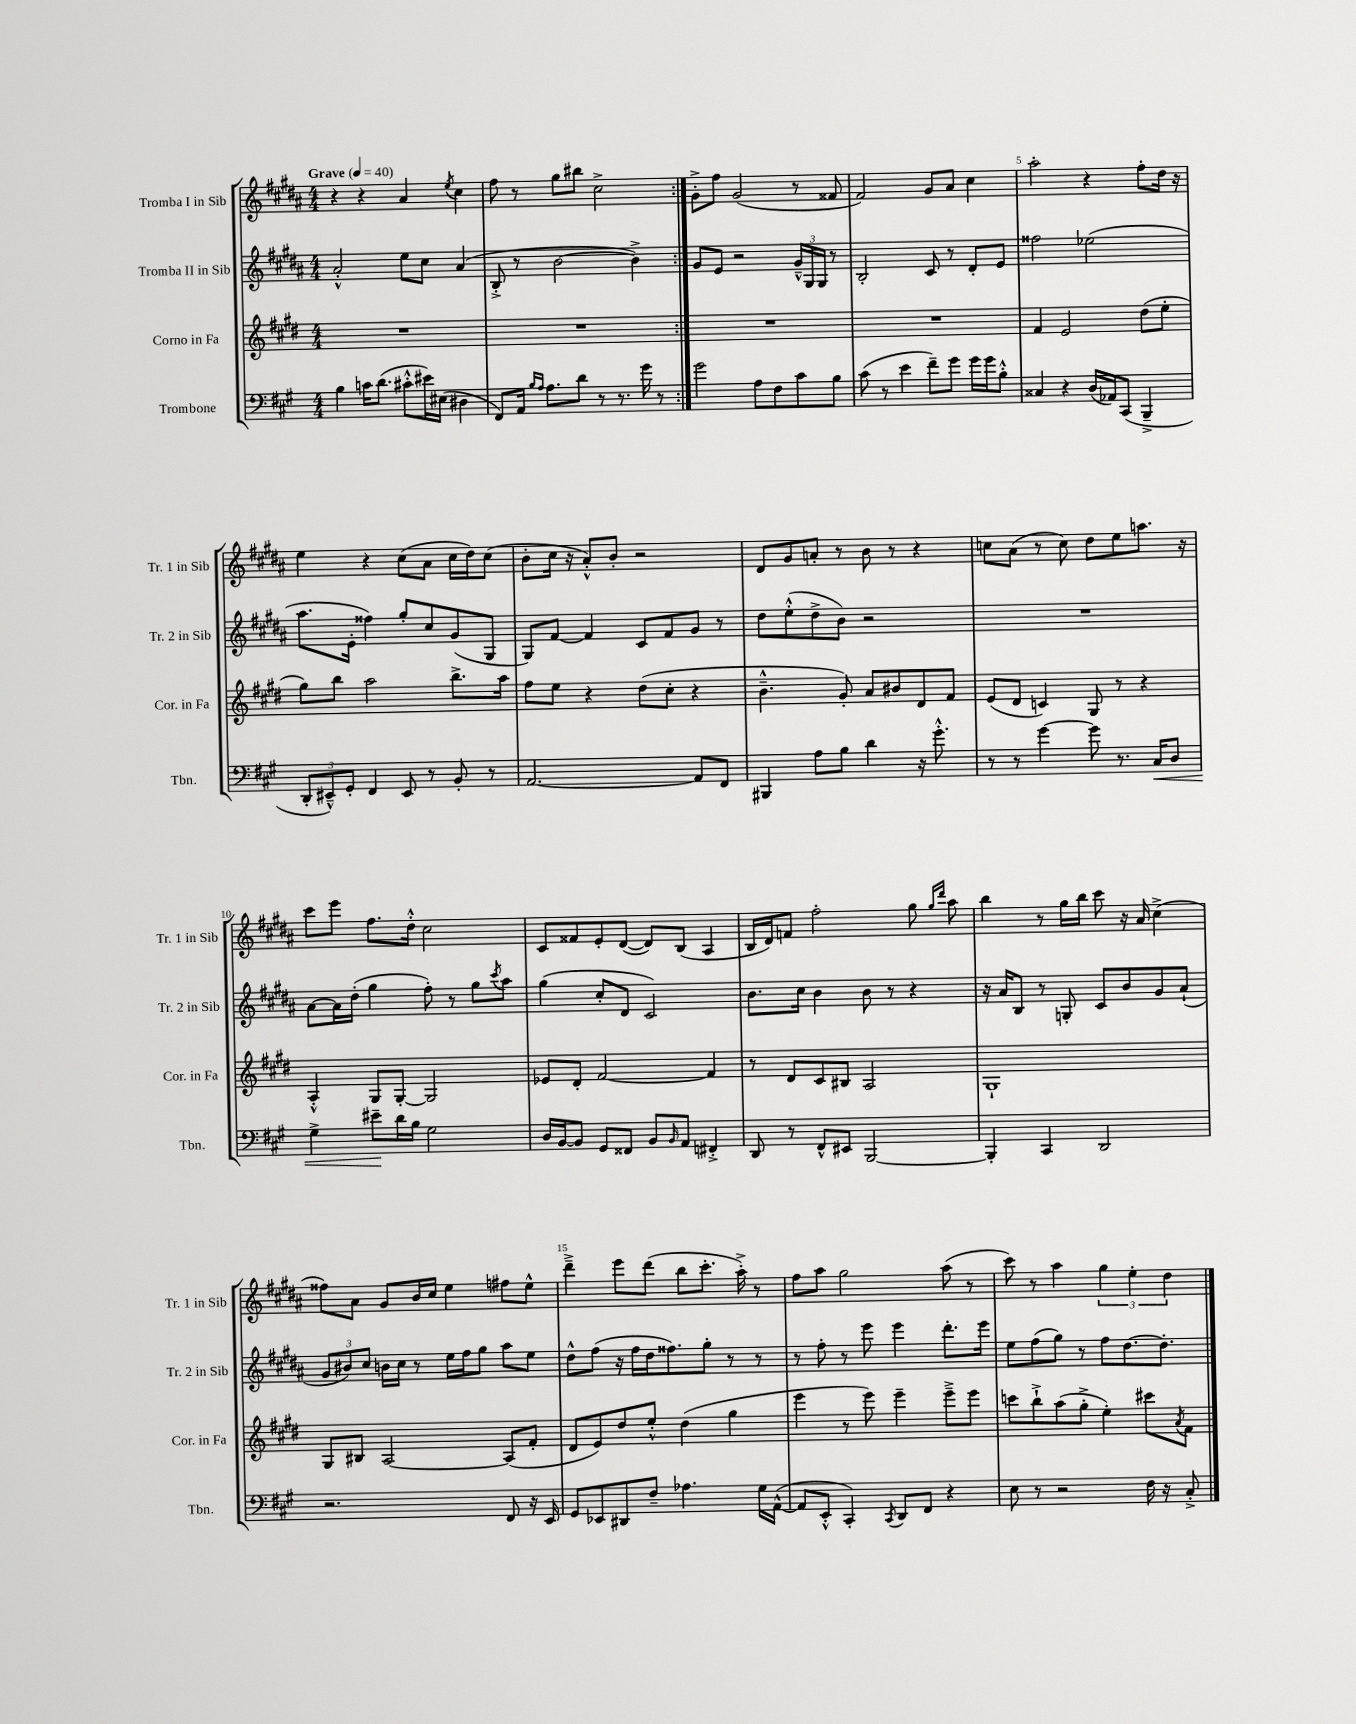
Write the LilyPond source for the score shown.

<<
\new StaffGroup <<
\new Staff = "s0" \with { instrumentName = "Tromba I in Sib" shortInstrumentName = "Tr. 1 in Sib" } {
    \clef treble \key b \major \numericTimeSignature \time 4/4 \tempo "Grave" 4 = 40
    \repeat volta 2 { r4 r4 ais'4 \acciaccatura { e''8 } cis''4 |
    fis''8 r8 gis''8 bis''8 cis''2-> | }
    gis'8-.-> fis''8 gis'2( r8 fisis'8 |
    fis'2) gis'8 ais'8 cis''4 |
    ais''2-. r4 fis''8-. dis''16 r16 |
    e''4 r4 cis''8( ais'8 cis''16 dis''16) cis''8( |
    b'8-. cis''16 r16 ais'8-.-^) b'8-. r2 |
    dis'8 gis'8 a'8-. r8 b'8 r8 r4 |
    c''8 ais'8( r8 c''8) dis''8 e''8 a''8. r16 |
    cis'''8 e'''8 fis''8. dis''16-.-^ cis''2 |
    cis'8 fisis'8 e'8-. dis'8~( dis'8) b8( ais4 |
    b16 dis'16) f'8 fis''2-. gis''8 \grace { gis''16 dis'''16 } ais''8 |
    b''4 r8 gis''16 b''16 cis'''8 r16 ais'16 cis''4->( |
    fisis''8) ais'8 gis'8 b'16 cis''16 e''4 fis''8 e''8-^ |
    dis'''4---> e'''8 dis'''8( b''8 cis'''8.-. ais''16-.->) r8 |
    fis''8 ais''8 gis''2 ais''8( r8 |
    cis'''8) r8 ais''4 \tuplet 3/2 { gis''4 e''4-. dis''4 } \bar "|." |
}
\new Staff = "s1" \with { instrumentName = "Tromba II in Sib" shortInstrumentName = "Tr. 2 in Sib" } {
    \clef treble \key b \major \numericTimeSignature \time 4/4
    \repeat volta 2 { ais'2-.-^ e''8 cis''8 ais'4( |
    b8-.-> r8 b'2~ b'4->) | }
    gis'8 e'8 r2 \tuplet 3/2 { gis'16---^ gis16 gis16 } r8 |
    b2-. cis'8 r8 dis'8-. e'8 |
    fisis''2 ees''2( |
    ais''8. e'16-. fisis''4) gis''8-. cis''8 gis'8( gis8 |
    gis8) fis'8~ fis'4 cis'8 fis'8 gis'8 r8 |
    dis''8 e''8-.-^( dis''8-> b'8) r2 |
    R1 |
    ais'8~ ais'16 dis''16-.( gis''4 fis''8-.) r8 gis''8 \acciaccatura { cis'''8 } ais''8 |
    gis''4( cis''8-. dis'8 cis'2) |
    b'8. cis''16 b'4 b'8 r8 r4 |
    r16 ais'16 b8 r8 g8-. cis'8 b'8 gis'8 ais'8-!( |
    \tuplet 3/2 { gis'8 bis'8) cis''8 } b'16 cis''16 r8 e''16 fis''16 gis''8 ais''8 e''8 |
    dis''8-^ fis''8( r16 fis''16 dis''16 fisis''8.) gis''8-. r8 r8 |
    r8 fis''8-. r8 e'''8 e'''4 dis'''8.-. e'''16 |
    e''8 fis''8( gis''8) r8 fis''8 dis''8.~ dis''8.-. \bar "|." |
}
\new Staff = "s2" \with { instrumentName = "Corno in Fa" shortInstrumentName = "Cor. in Fa" } {
    \clef treble \key e \major \numericTimeSignature \time 4/4
    \repeat volta 2 { R1 |
    R1 | }
    R1 |
    R1 |
    fis'4 e'2 dis''8( e''8-. |
    gis''8) b''8 a''2 b''8.-> a''16 |
    fis''8 e''8 r4 dis''8( cis''8-. r4 |
    b'4.---^ gis'8-.) a'8 bis'8 dis'8 fis'8 |
    e'8( dis'8 c'4) gis8 r8 r4 |
    a4-.-^ gis8 gis8~-. gis2 |
    ees'8 dis'8-. fis'2~ fis'4 |
    r8 dis'8 cis'8 bis8 a2 |
    gis1-! |
    gis8 bis8 a2~ a8( fis'8-. |
    dis'8 e'8) dis''8 e''8-.-^ dis''4( gis''4 |
    e'''4 r8 e'''8) e'''4-- e'''8---> e'''8 |
    c'''8 b''8-!-> a''8( gis''8-.-> e''4-.) cis'''8 \acciaccatura { a'8 } fis'8 \bar "|." |
}
\new Staff = "s3" \with { instrumentName = "Trombone" shortInstrumentName = "Tbn." } {
    \clef bass \key a \major \numericTimeSignature \time 4/4
    \repeat volta 2 { b4 c'16 d'8.( cis'8-.-^ eis'16) eis16( dis4 |
    fis,8) a,16 \grace { b16 a16 } a8. d'8 r8 r8. gis'16 r8 | }
    gis'2 a8 fis8 cis'8 b8 |
    cis'8( r8 e'4 fis'8--) gis'8 gis'16 gis'16 b8-.-^ |
    cisis4 r4 d16( aes,16) cis,8( b,,4---> |
    \tuplet 3/2 { d,8-. eis,8---^) gis,8-. } fis,4 eis,8 r8 b,8-. r8 |
    a,2.~ a,8 fis,8 |
    bis,,4 a8 b8 d'4 r16 gis'8.-.-^ |
    r8 r8 gis'4~ gis'8 r8. cis16\< d8 |
    gis4-> eis'8--\! d'16 b16 gis2 |
    d16 b,16~ b,8 gis,8 fisis,8 b,8 \grace { b,16 } a,8 fis,4-.-> |
    d,8 r8 fis,8-^ eis,8 b,,2~ |
    b,,4-. cis,4 d,2 |
    r2. fis,8 r16 e,16 |
    gis,8 ees,8 dis,8 fis8-- aes4. gis16 a,16~-^( |
    a,8 e,8-.-^ cis,4-.) \acciaccatura { cis,8 } d,8 fis,8 r4 |
    e8 r8 r2 fis16 r16 cis8-.-> \bar "|." |
}
>>
>>
\layout { \context { \Score \override BarNumber.break-visibility = ##(#f #t #t) barNumberVisibility = #(every-nth-bar-number-visible 5) } }
